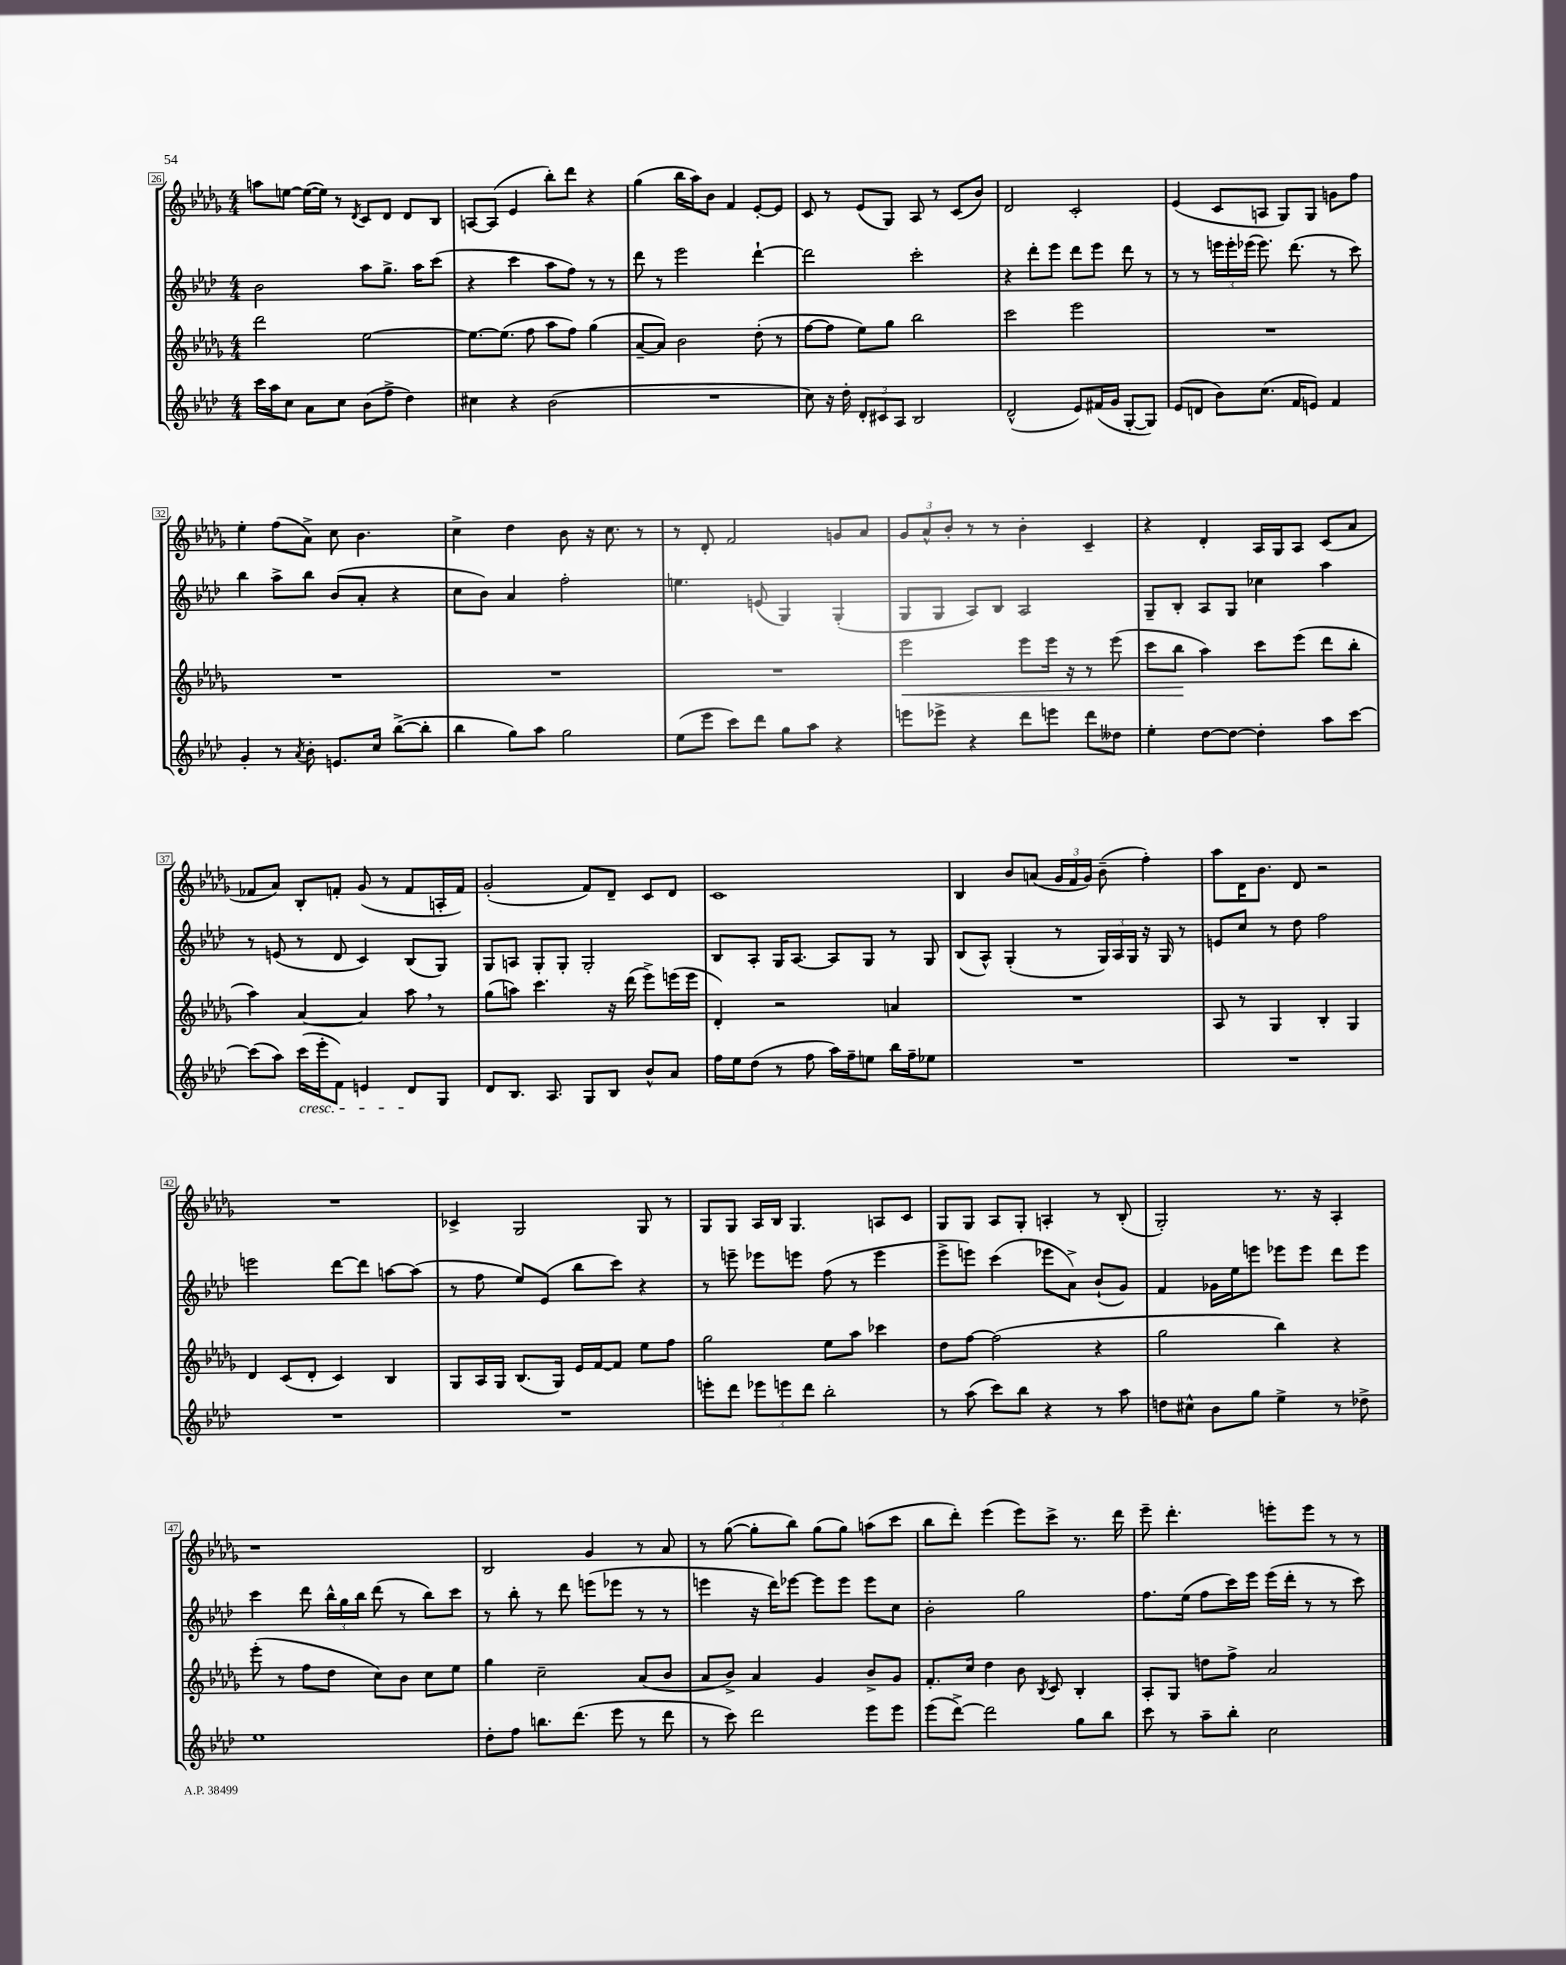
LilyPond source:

<<
\new StaffGroup <<
\new Staff = "s0" {
    \clef treble \key des \major \numericTimeSignature \time 4/4
    \autoBeamOff a''8[ e''8]~ e''16[~( e''16]) r8 \acciaccatura { des'8 } c'8[ des'8] des'8[ bes8] |
    a8[~ a8]( ees'4 bes''8[-.) des'''8] r4 |
    ges''4( bes''16[ aes''16) bes'8] f'4 ees'8[~-. ees'8] |
    c'8 r8 ees'8[( ges8]) aes8 r8 c'8[( bes'8]) |
    des'2 c'2-. |
    ees'4( c'8[ a8] ges8[) ges8] g'8[ f''8] |
    ees''4-. f''8[( aes'8]->) c''8 bes'4. |
    c''4-> des''4 bes'8 r16 c''8. r8 |
    r8 des'8-. f'2 g'8[ aes'8] |
    \tuplet 3/2 { ges'8[ aes'8-^ bes'8]-. } r8 r8 bes'4-. c'4-- |
    r4 des'4-. aes16[ ges16 aes8] c'8[( aes'8] |
    fes'8[ aes'8]) bes8[-. f'8]-. ges'8( r8 f'8[ a16-. f'16]) |
    ges'2-.( f'8[) des'8]-- c'8[ des'8] |
    c'1 |
    bes4 bes'8[ a'8]( \tuplet 3/2 { ges'16[ f'16 ges'16]) } bes'8--( f''4-.) |
    aes''8[ des'16 bes'8.] des'8 r2 |
    R1 |
    ces'4-> ges2 ges8 r8 |
    ges8[ ges8] aes16[ bes16] ges4. a8[ c'8] |
    ges8[ ges8] aes8[ ges8]-. a4-. r8 bes8-.( |
    ges2-.) r8. r16 aes4-. |
    r1 |
    bes2 ges'4 r8 aes'8 |
    r8 ges''8~( ges''8[-. bes''8]) ges''8[( ges''8]) a''8[( c'''8] |
    bes''8[ des'''8]-.) ees'''4( ees'''8[) c'''8]-> r8. des'''16 |
    ees'''8-- des'''4.-. e'''8[-. e'''8] r8 r8 \bar "|." |
}
\new Staff = "s1" {
    \clef treble \key aes \major \numericTimeSignature \time 4/4
    \autoBeamOff bes'2 aes''8[ g''8.]-> aes''16[ c'''8]( |
    r4 c'''4 aes''8[ f''8]) r8 r8 |
    des'''8 r8 ees'''2 des'''4~-! |
    des'''2 c'''2-. |
    r4 des'''8[-. ees'''8] des'''8[ ees'''8] des'''8 r8 |
    r8 r8 \tuplet 3/2 { e'''16[ e'''16-. ees'''16]( } ees'''8.) des'''8.( r8 c'''8) |
    bes''4 aes''8[-> bes''8] bes'8[( aes'8]-. r4 |
    c''8[ bes'8]) aes'4 f''2-. |
    e''4. e'8( g4) g4-.( |
    g8[ g8] aes8[) bes8] aes2 |
    g8[-- bes8]-. aes8[ g8] ces''4 aes''4 |
    r8 e'8( r8 des'8 c'4) bes8[( g8]) |
    g8[ a8] g8[-. g8]-. g2-. |
    bes8[ aes8]-. g16[ aes8.]~ aes8[ g8] r8 g8 |
    bes8[( aes8]-^) g4-.( r8 \tuplet 3/2 { g16[) aes16 g16] } r16 g16 r8 |
    e'8[ c''8] r8 des''8 f''2 |
    e'''2 des'''8[~ des'''8] a''8[~ a''8]( |
    r8 f''8 ees''8[) ees'8]( bes''8[ c'''8]) r4 |
    r8 e'''8-- ees'''8[ e'''8] f''8( r8 e'''4 |
    ees'''8[-> e'''8]) c'''4( ees'''8[ aes'8]->) bes'8[-!( g'8]) |
    f'4 ges'16[ ees''16 e'''8] ees'''8[ ees'''8] des'''8[ ees'''8] |
    c'''4 des'''8 \tuplet 3/2 { bes''16[-^ g''16 bes''16] } des'''8( r8 bes''8[) c'''8] |
    r8 bes''8-. r8 des'''8 e'''8[( ees'''8] r8 r8 |
    e'''4 r16 des'''16[) ees'''8]~ ees'''8[ ees'''8] ees'''8[ c''8] |
    bes'2-. g''2 |
    f''8.[ ees''16]( f''8[ c'''16) ees'''16] ees'''16[( des'''16]-. r8 r8 c'''8) \bar "|." |
}
\new Staff = "s2" {
    \clef treble \key des \major \numericTimeSignature \time 4/4
    \autoBeamOff des'''2 ees''2~ |
    ees''8.[~ ees''8.]( f''8 aes''8[ f''8]) ges''4( |
    aes'8[~-- aes'8]) bes'2 des''8-.( r8 |
    f''8[~ f''8] ees''8[) ges''8] bes''2 |
    c'''2 ees'''2 |
    R1 |
    R1 |
    R1 |
    R1 |
    ees'''2\< ees'''8[ ees'''16] r16 r8 ees'''8( |
    c'''8[ bes''8]\! aes''4) c'''8[ ees'''8]( des'''8[ bes''8]-. |
    aes''4) aes'4~ aes'4 aes''8 \breathe r8 |
    ges''8[( a''8]) c'''4. r16 des'''16( ees'''8[->) e'''16( e'''16] |
    des'4-.) r2 a'4 |
    R1 |
    aes8 r8 ges4 bes4-. ges4 |
    des'4 c'8[( des'8]-. c'4) bes4 |
    ges8[ aes16 ges16] bes8.[( ges16]) ees'16[ f'16~ f'8] ees''8[ f''8] |
    ges''2 ees''8[ aes''8] ces'''4 |
    des''8[ f''8]~ f''2( r4 |
    ges''2 bes''4) r4 |
    ees'''8-.( r8 f''8[ des''8] c''8[) bes'8] c''8[ ees''8] |
    ges''4 c''2-- aes'8[( bes'8] |
    aes'8[ bes'8]->) aes'4 ges'4 bes'8[-> ges'8] |
    f'8.[-. c''16] des''4 bes'8 \acciaccatura { bes8 } c'8 bes4-. |
    aes8[-. ges8] d''8[ f''8]-> aes'2 \bar "|." |
}
\new Staff = "s3" {
    \clef treble \key aes \major \numericTimeSignature \time 4/4
    \autoBeamOff c'''16[ aes''16 c''8] aes'8[ c''8] bes'8[( f''8]-> des''4) |
    cis''4 r4 bes'2( |
    R1 |
    c''8) r16 des''16-. \tuplet 3/2 { des'8[-. cis'8 aes8] } bes2 |
    des'2-^( ees'8[) fis'16( g'16] g8[~-. g8]) |
    ees'8[( d'8] bes'8[) c''8.]( f'16[ e'8]) f'4 |
    g'4-. r8 \acciaccatura { aes'8 } bes'8-. e'8.[ c''16] bes''8[~->( bes''8]-. |
    bes''4 g''8[) aes''8] g''2 |
    ees''8[( ees'''8] c'''8[) des'''8] g''8[ aes''8] r4 |
    e'''8[ ees'''8]-> r4 des'''8[ e'''8] des'''8[ deses''8] |
    ees''4-. des''8[~ des''8]~ des''4-. aes''8[ c'''8]~ |
    c'''8[( aes''8]) c'''16[\cresc( ees'''16-. f'8]) e'4 des'8[\! g8] |
    des'8[ bes8.] aes8. g8[ bes8] bes'8[-^ aes'8] |
    f''16[ ees''16 des''8]( r8 f''8 aes''16[) f''16-- e''8] bes''16[ f''16-- ees''8] |
    R1 |
    R1 |
    R1 |
    R1 |
    e'''8[-. des'''8] \tuplet 3/2 { ees'''8[ e'''8 des'''8] } bes''2-. |
    r8 aes''8( c'''8[) bes''8] r4 r8 aes''8 |
    d''8[ cis''8]-^ bes'8[ g''8] ees''4-> r8 des''8-> |
    ees''1 |
    des''8[-. f''8] b''8.[ des'''8.]( ees'''8 r8 des'''8 |
    r8 c'''8) des'''2 ees'''8[ ees'''8] |
    ees'''8[( des'''8]~->) des'''2 g''8[ bes''8] |
    c'''8 r8 aes''8[-- bes''8]-. c''2 \bar "|." |
}
>>
>>
\layout { \context { \Score currentBarNumber = #26 \override BarNumber.stencil = #(make-stencil-boxer 0.1 0.3 ly:text-interface::print) } }
